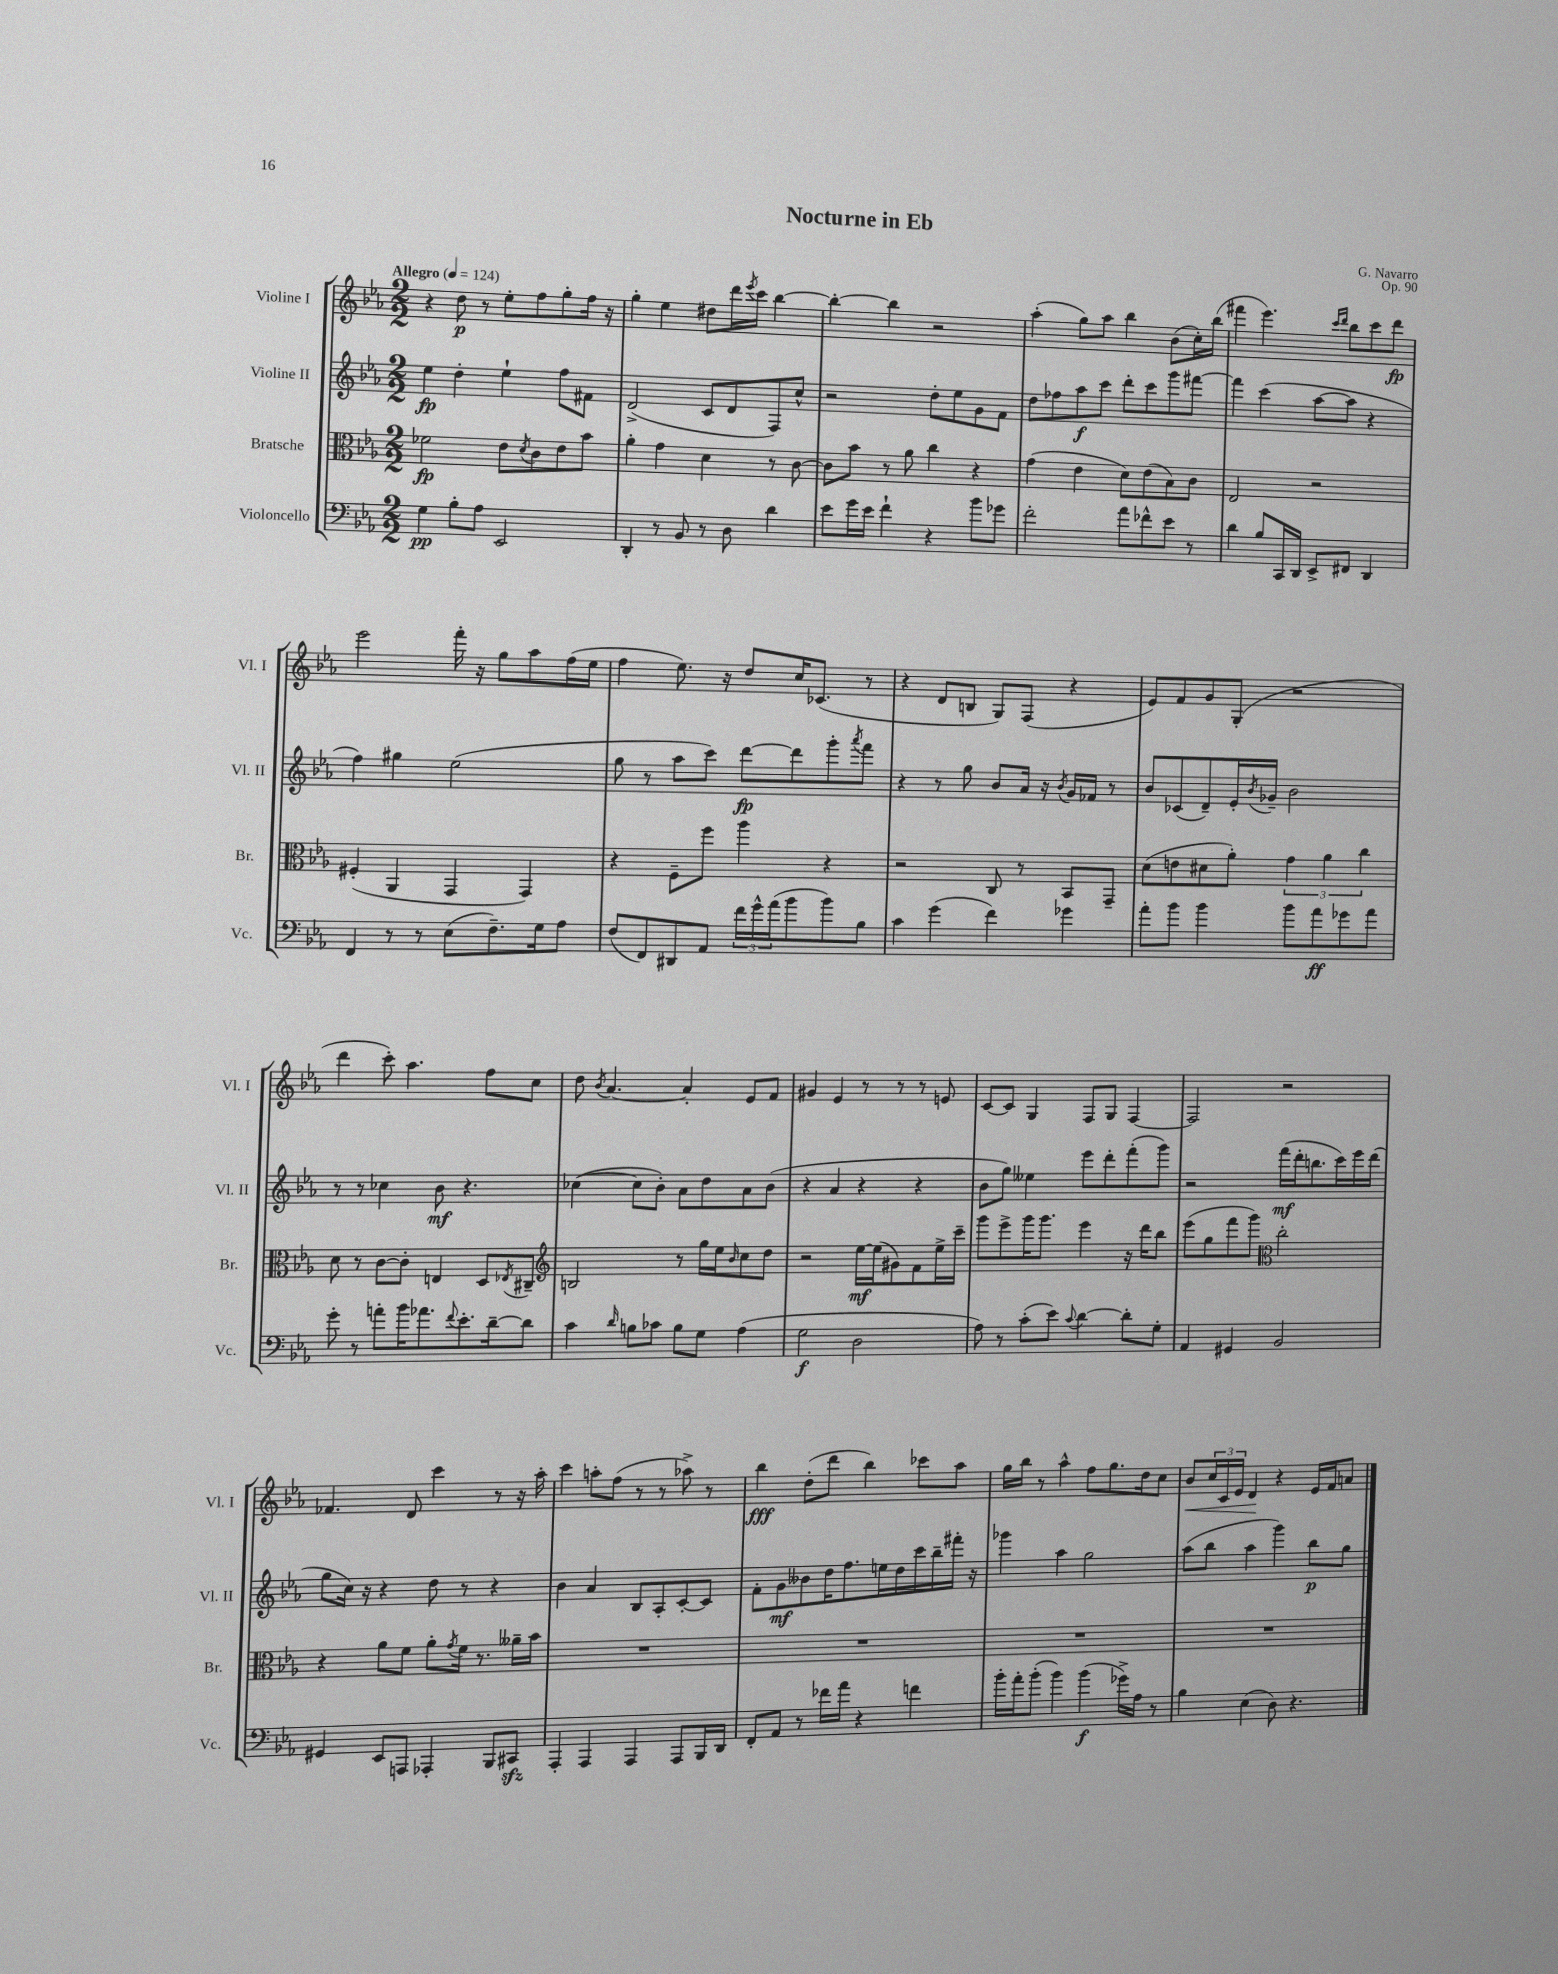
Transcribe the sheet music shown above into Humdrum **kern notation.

**kern	**kern	**kern	**kern
*staff4	*staff3	*staff2	*staff1
*clefF4	*clefC3	*clefG2	*clefG2
*k[b-e-a-]	*k[b-e-a-]	*k[b-e-a-]	*k[b-e-a-]
*M2/2	*M2/2	*M2/2	*M2/2
*MM124	*MM124	*MM124	*MM124
4G	2f-	4ee-	4r
8B-'	.	4dd'	8dd
8A-	.	.	8r
2EE-	8e-	4ee-`	8ee-'
.	8qd	.	.
.	8c	.	8ff
.	8e-	8ff	8gg'
.	8b-	8f#	16ff
.	.	.	16r
=	=	=	=
4DD'	4a-'	(2d^	4gg'
8r	4g	.	4ee-
8BB-	.	.	.
8r	4d	8c	8dd#
8D	.	8d	16ddd
.	.	.	8qeee-
.	.	.	16ccc
4d	8r	8F)	[4bb-
.	[8c	8cc^^	.
=	=	=	=
8e-	8c]	2r	4bb-'_
16g	8b-	.	.
16e-	.	.	.
4f`	8r	.	4bb-]
.	8a-	.	.
4r	4cc	8dd'	2r
.	.	8ee-	.
8b-	4r	8g	.
8g-	.	8f	.
=	=	=	=
2f'	(4g	8dd	(4aa-'
.	.	8ff-	.
.	4e-	8aa-	8gg)
.	.	8ccc	8aa-
8a-	8d)	8ddd'	4bb-
8f-^^	(8e-	8ccc	.
8e-	8B-)	8ggg	(8b-
8r	8c	[8fff#	16cc')
.	.	.	(16bb-
=	=	=	=
4d	2E-	4fff#]	4fff#
8B-	.	(4ccc	4.eee-)
16CC	.	.	.
16DD	.	.	.
8EE-^	2r	[8aa-	.
.	.	.	16qqccc
.	.	.	16qqddd
8FF#	.	8aa-]	8bb-
4DD	.	4r	8ccc
.	.	.	8ddd
=	=	=	=
4FF	(4F#'	4ff)	2eee-
8r	4AA-	4gg#	.
8r	.	.	.
(8E-	4GG	(2ee-	16fff'
.	.	.	16r
8.F~)	.	.	8gg
.	4GG)	.	8aa-
16G	.	.	.
8A-	.	.	(16ff
.	.	.	16ee-
=	=	=	=
(8F	4r	8gg	4ff
8FF)	.	8r	.
8DD#	8F~	8aa-	8.ee-)
8AA-	8ff	8ccc)	.
.	.	.	16r
24f	4aa-	[8ddd	8dd
24g^^	.	.	.
(24a-	.	.	.
8b-	.	8ddd]	16cc
.	.	.	(8.c-
8b-)	4r	8ggg'	.
.	.	8qaaa-	.
8B-	.	8fff	8r
=	=	=	=
4c	2r	4r	4r
(4g	.	8r	8d
.	.	8gg	8B
4f)	8C	8b-	8G)
.	8r	16a-	(8F
.	.	16r	.
.	.	8qb-	.
4g-	8BB-	16g	4r
.	.	16f-	.
.	8GG~	8r	.
=	=	=	=
8a-'	(8d	8b-	8e-)
8b-	8e	(8c-	8f
4b-	8d#	8d~)	8g
.	8a-')	16e-'	(8G'
.	.	8qb-	.
.	.	16g-~	.
8b-	6g	2b-	2r
8a-	.	.	.
.	6a-	.	.
8g-	.	.	.
.	6cc	.	.
8a-	.	.	.
=	=	=	=
8g'	8d	8r	4ddd
8r	8r	8r	.
8a'	[8c	4cc-	8ccc')
16b-	8c']	.	4.aa-
8.a-	.	.	.
.	4E	8b-	.
8qqf	.	.	.
8.e-'	.	4.r	.
.	8D	.	8ff
[16d~	.	.	.
.	8qE-	.	.
8d]	8C#~	.	8cc
=	=	=	=
*	*clefG2	*	*
4c	2B	([4cc-	8dd
.	.	.	8qb-
.	.	.	[4.a-
16qqd	.	.	.
8B	.	8cc-]	.
8c-	.	8b-')	.
8B	8r	8a-	4a-']
8G	16gg	8dd	.
.	16ee-	.	.
.	16qqb-	.	.
(4A-	8cc	8a-	8e-
.	8dd	(8b-	8f
=	=	=	=
2G	2r	4r	4g#
.	.	4a-	4e-
2D	[16ee-	4r	8r
.	(16ee-]	.	.
.	8g#)	.	8r
.	8f	4r	8r
.	16ee-^	.	8e
.	16ccc~	.	.
=	=	=	=
8A-)	8ggg	8b-	[8c
8r	8eee-^	8gg)	8c]
(8c'	16ggg	4ee--	4G
.	8.ggg	.	.
8e-)	.	.	.
8qqc	.	.	.
[4d	4eee-	8eee-	8F
.	.	8ddd'	8G
8d']	16r	(8fff'	[4F
.	16ddd	.	.
8G'	8bb-	8ggg)	.
=	=	=	=
4AA-	(8eee-	2r	2F]
.	8gg	.	.
4GG#	8fff	.	.
.	8ggg)	.	.
*	*clefC3	*	*
2BB-	2cc'	(16fff	2r
.	.	16ddd'	.
.	.	8.bb	.
.	.	16ccc)	.
.	.	16eee-	.
.	.	(16ddd	.
=	=	=	=
4GG#	4r	8gg	4.f-
.	.	16cc)	.
.	.	16r	.
8EE-	8a-	4r	.
8AAA	8f	.	8d
4AAA-'	8a-'	8dd	4ccc
.	8qg	.	.
.	16f	8r	.
.	8.r	.	.
8BBB-	.	4r	8r
8CC#	16a--~	.	16r
.	16b-	.	16aa-'
=	=	=	=
4AAA-'	1r	4b-	4ccc
4AAA-	.	4a-	8aa'
.	.	.	(8ff
4AAA-	.	8B-	8r
.	.	8A-'	8r
8AAA-	.	[8c'	8aa-^)
16BBB-	.	8c]	8r
16DD	.	.	.
=	=	=	=
8FF'	1r	8f'	4bb-
8AA-	.	8g	.
8r	.	8b--	(8dd'
16f-	.	16dd	8ddd
16a-	.	8.ff	.
4r	.	.	4bb-)
.	.	16ee	.
.	.	16dd	.
4f	.	16ccc	8ccc-
.	.	16bb-~	.
.	.	16fff#'	8aa-
.	.	16r	.
=	=	=	=
16b-'	1r	4ggg-	16gg
16a-'	.	.	16bb-
(8b-'	.	.	8r
4b-)	.	4aa-	4aa-^^
(4b-	.	2gg	8ff
.	.	.	8.gg
16g-^)	.	.	.
16A-	.	.	16dd
8r	.	.	8cc
=	=	=	=
4B-	1r	(8aa-	8b-
.	.	8bb-	24cc
.	.	.	24c
.	.	.	24e-
(4E-	.	4aa-	4d
8D)	.	4ggg)	4r
4.r	.	.	.
.	.	8bb-	16e-
.	.	.	16f
.	.	8gg	8a
==	==	==	==
*-	*-	*-	*-
